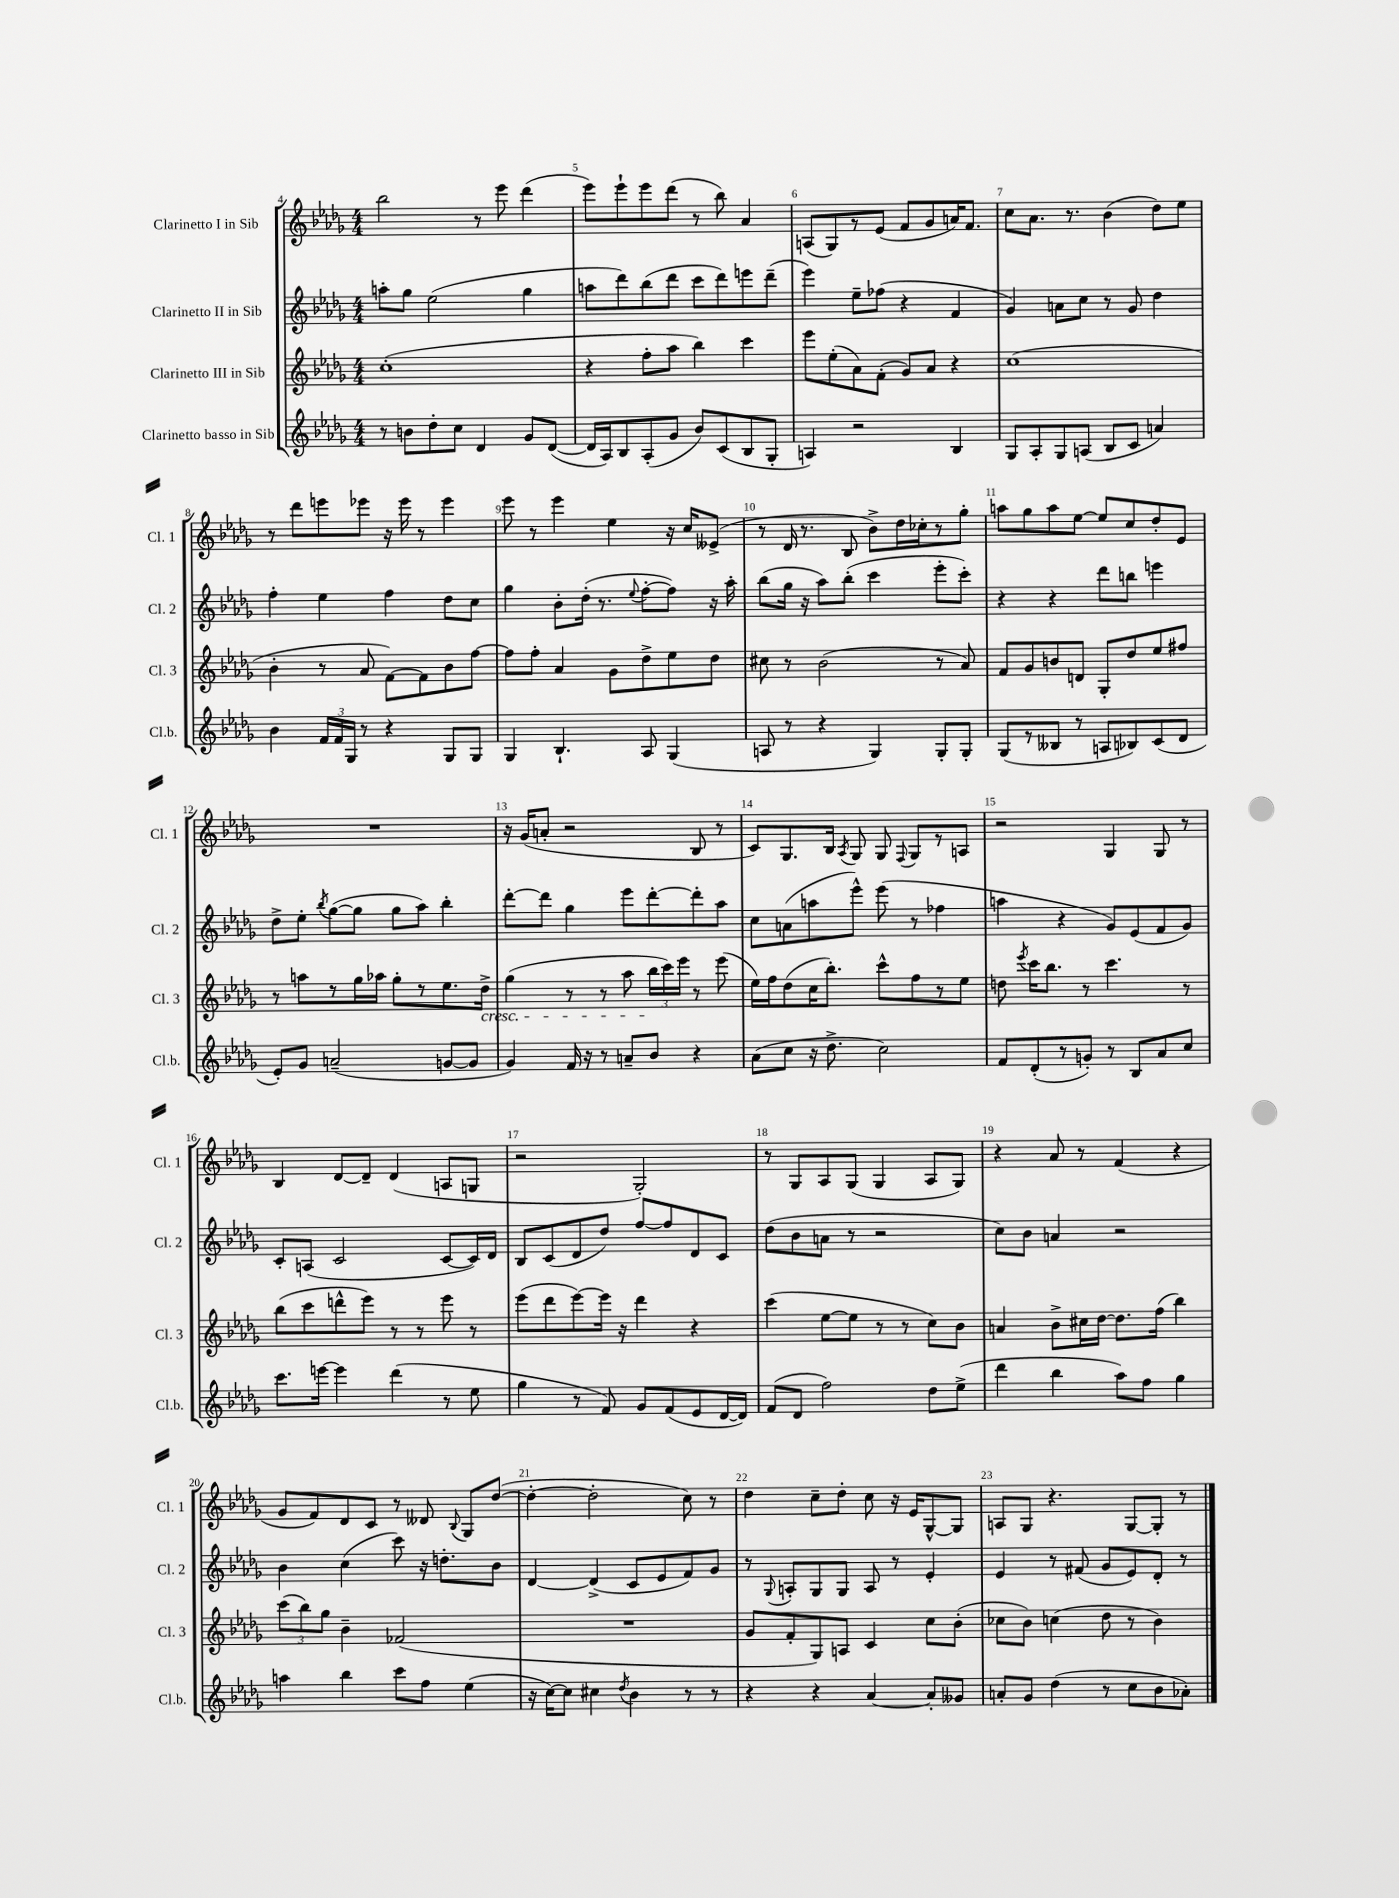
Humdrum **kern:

**kern	**kern	**kern	**kern
*staff4	*staff3	*staff2	*staff1
*clefG2	*clefG2	*clefG2	*clefG2
*k[b-e-a-d-g-]	*k[b-e-a-d-g-]	*k[b-e-a-d-g-]	*k[b-e-a-d-g-]
*M4/4	*M4/4	*M4/4	*M4/4
8r	(1cc'	8aa'	2bb-
8b	.	8gg-	.
8dd-'	.	(2ee-	.
8cc	.	.	.
4d-	.	.	8r
.	.	.	8eee-
8g-	.	4gg-	(4ddd-
([8d-	.	.	.
=	=	=	=
16d-]	4r	8aa	8eee-)
16A-)	.	.	.
8B-	.	8ddd-)	8eee-`
(8A-'	8ff'	(8bb-	8eee-
8g-	8aa-	8ddd-	(8ddd-
8b-)	4bb-)	8ccc	8r
(8c	.	8ddd-)	8bb-)
8B-	4ccc	8eee	4a-
8G-'	.	(8ddd-~	.
=	=	=	=
4A)	8eee-	4eee-)	(8A
.	(8ee-'	.	8G-)
2r	8a-)	8ee-~	8r
.	(8f'	(8ff-	(8e-
.	8g-)	4r	8f
.	8a-	.	8g-
4B-	4r	4f	16a)
.	.	.	8.f
=	=	=	=
8G-	(1cc	4g-)	8cc
8A-'	.	.	8.a-
8G-	.	8a	.
.	.	.	8.r
(8A	.	8cc	.
8B-	.	8r	(4b-
8c	.	8g-	.
4a)	.	4dd-	8dd-)
.	.	.	8ee-
=	=	=	=
4b-	4b-'	4ff'	8r
.	.	.	8ddd-
24f	8r	4ee-	8eee
24f	.	.	.
24G-	.	.	.
8r	8a-	.	8eee-
4r	[8f)	4ff	16r
.	.	.	16eee-
.	8f]	.	8r
8G-	8b-	8dd-	4eee-
8G-	[8ff	8cc	.
=	=	=	=
4G-	8ff]	4gg-	8eee-
.	8ff'	.	8r
4.B-`	4a-	8b-'	4eee-
.	.	(16dd-'	.
.	.	8.r	.
.	8g-	.	4ee-
.	.	8qqee-	.
8A-	8dd-^	[8ff'	.
(4G-	8ee-	8ff])	16r
.	.	.	16cc
.	8dd-	16r	(8e--^
.	.	16aa-'	.
=	=	=	=
8A	8cc#	(8bb-	8r
8r	8r	16gg-	16d-
.	.	16r	8.r
4r	(2b-	8aa-)	.
.	.	(8bb-'	8B-
4G-)	.	4ccc	8b-^)
.	.	.	16dd-
.	.	.	16cc-'
8G-'	8r	8eee-'	8r
8G-'	8a-)	8ccc')	8gg-'
=	=	=	=
(8G-	8f	4r	8aa
8r	8g-	.	8gg-
8B--	8b	4r	8aa
8r	8d	.	[8ee-
8A	8G-'	8ddd-	8ee-]
8B-)	8dd-	8bb	8cc
(8c	8ee-	4eee	8dd-'
8d-	8ff#	.	8e-
=	=	=	=
8e-')	8r	8dd-^	1r
8g-	8aa	8ee-'	.
.	.	8qbb-	.
(2a~	8r	([8gg-	.
.	16gg-	8gg-]	.
.	16aa-	.	.
.	8gg-'	8gg-	.
.	8r	8aa-)	.
[8g	8.ee-	4bb-'	.
8g]	.	.	.
.	16dd-^	.	.
=	=	=	=
4g-)	(4gg-	[8ddd-'	16r
.	.	.	(16g-
.	.	8ddd-]	8a'
16f	8r	4gg-	2r
16r	.	.	.
8r	8r	.	.
8a~	8aa-	8eee-	.
8b-	24bb-	[8ddd-'	.
.	24ccc)	.	.
.	24eee-	.	.
4r	8r	8ddd-']	8B-
.	(8eee-	8aa-	8r
=	=	=	=
(8a-	16ee-)	8cc	8c)
.	16ff	.	.
8cc	(8dd-	(8a	8.G-
16r	16cc	8aa	.
8.dd-^	8.bb-')	.	16B-
.	.	.	8qA-
.	.	8eee-^^)	8G-
2cc)	8ccc^^	(8eee-	8G-
.	.	.	8qqF
.	8ff	8r	8G-
.	8r	4ff-	8r
.	8ee-	.	8A
=	=	=	=
8f	8dd	4aa	2r
.	8qeee-	.	.
(8d-'	16ccc	.	.
.	8.bb-	.	.
8r	.	4r	.
8g')	8r	.	.
8r	4.ccc	8g-)	4G-
8B-	.	(8e-	.
8a-	.	8f	8G-
8cc	8r	8g-)	8r
=	=	=	=
8.ccc	(8bb-	8c'	4B-
.	8ccc	(8A	.
[16eee	.	.	.
4eee]	8ddd^^	2c	[8d-
.	8eee-)	.	8d-~]
(4ddd-	8r	.	(4d-
.	8r	.	.
8r	8eee-	[8c	8A
8ee-	8r	16c])	8G
.	.	16d-	.
=	=	=	=
4gg-	(8eee-	8B-	2r
.	8ddd-	(8c	.
8r	[8eee-)	8d-	.
8f)	16eee-]	8dd-)	.
.	16r	.	.
8g-	4ddd-	[8ff	2G-')
(8f	.	8ff]	.
8e-	4r	8d-	.
[16d-	.	8c	.
16d-])	.	.	.
=	=	=	=
(8f	(4ccc	(8dd-	8r
8d-	.	8b-	8G-
2ff)	[8ee-	8a	8A-
.	8ee-]	8r	(8G-
.	8r	2r	4G-
.	8r	.	.
8dd-	8cc)	.	8A-
(8ee-^	8b-	.	8G-)
=	=	=	=
4ddd-	4a	8cc)	4r
.	.	8b-	.
4bb-	8b-^	4a	8a-
.	16cc#	.	8r
.	[16dd-	.	.
8aa-)	8.dd-]	2r	(4f
8ff	.	.	.
.	(16ff	.	.
4gg-	4bb-)	.	4r
=	=	=	=
4aa	(12ccc	4b-	8g-
.	12bb-)	.	.
.	.	.	8f)
.	12gg-	.	.
4bb-	4b-~	(4cc	8d-
.	.	.	8c
8ccc	(2f-	8ccc)	8r
8ff	.	16r	8d--
.	.	8.dd'	.
.	.	.	8qqB-
(4ee-	.	.	8G-
.	.	8b-	([8dd-
=	=	=	=
16r	1r	[4d-	4dd-'_
[16cc)	.	.	.
8cc]	.	.	.
4cc#	.	(4d-^]	2dd-']
8qdd-	.	.	.
4b-	.	8c	.
.	.	8e-	.
8r	.	8f)	8cc)
8r	.	8g-	8r
=	=	=	=
4r	8g-	8r	4dd-
.	.	8qqG-	.
.	8f'	8A'	.
4r	8G-)	8G-	8cc~
.	8A	8G-	8dd-'
[4a-	4c	8A	8cc
.	.	8r	16r
.	.	.	16e-
8a-']	8cc	4e-'	[8G-^^
8g--	(8b-'	.	8G-]
=	=	=	=
8a'	8cc-	4e-	8A
8g-	8b-)	.	8G-
(4dd-	(4cc	8r	4.r
.	.	(8f#	.
8r	8dd-	8g-	.
8cc	8r	8e-)	[8G-
8b-	4b-)	8d-'	8G-']
8a-')	.	8r	8r
==	==	==	==
*-	*-	*-	*-
